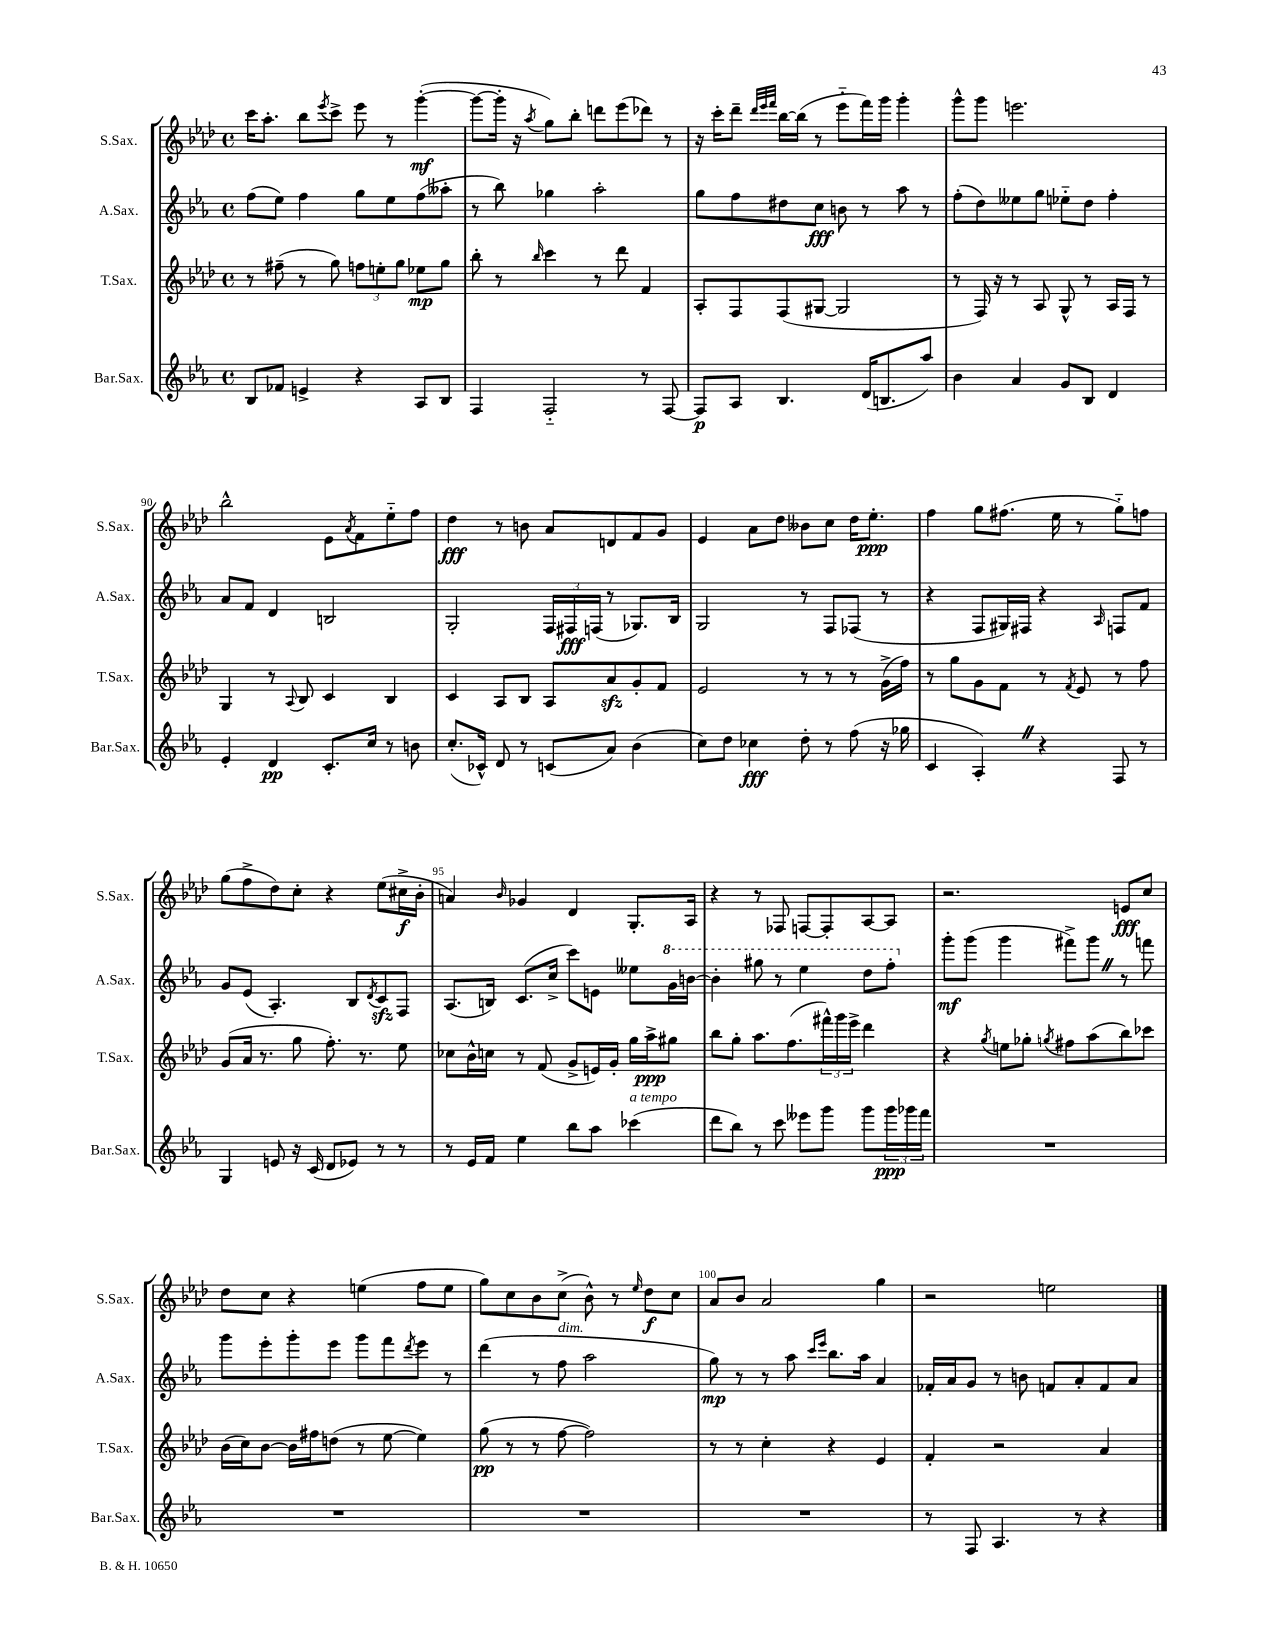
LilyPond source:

<<
\new StaffGroup <<
\new Staff = "s0" \with { instrumentName = "S.Sax." shortInstrumentName = "S.Sax." } {
    \clef treble \key aes \major \defaultTimeSignature \time 4/4
    c'''16 aes''8.-. bes''8 \acciaccatura { ees'''8 } c'''8-> ees'''8 r8 g'''4~-.\mf( |
    g'''8~ g'''16-. r16 \acciaccatura { aes''8 } g''8) bes''8-. d'''8 ees'''8( des'''8) r8 |
    r16 c'''16-. des'''8-- \grace { des'''32 ees'''32 f'''32 } bes''16~ bes''16( r8 ees'''8-_ f'''16) g'''16 g'''4-. |
    g'''8-^ g'''8 e'''2. |
    bes''2-^ ees'8 \acciaccatura { aes'8 } f'8 ees''8-_ f''8 |
    des''4\fff r8 b'8 aes'8 d'8 f'8 g'8 |
    ees'4 aes'8 des''8 beses'8 c''8 des''16 ees''8.-.\ppp |
    f''4 g''8 fis''8.( ees''16 r8 g''8-_) f''8 |
    g''8( f''8-> des''8) c''8-. r4 ees''8( cis''16->\f bes'16-. |
    a'4) \grace { bes'16 } ges'4 des'4 g8.-. aes16 |
    r4 r8 fes8 f8~ f8-. aes8~ aes8 |
    r2. e'8\fff c''8 |
    des''8 c''8 r4 e''4( f''8 e''8 |
    g''8) c''8 bes'8 c''8->( bes'8-^) r8 \grace { ees''16 } des''8\f c''8 |
    aes'8 bes'8 aes'2 g''4 |
    r2 e''2 \bar "|." |
}
\new Staff = "s1" \with { instrumentName = "A.Sax." shortInstrumentName = "A.Sax." } {
    \clef treble \key ees \major \defaultTimeSignature \time 4/4
    f''8( ees''8) f''4 g''8 ees''8 f''8( aeses''8-. |
    r8 bes''8) ges''4 aes''2-. |
    g''8 f''8 dis''8 c''8\fff b'8 r8 aes''8 r8 |
    f''8-.( d''8) eeses''8 g''8 ees''8-_ d''8 f''4-. |
    aes'8 f'8 d'4 b2 |
    g2-. \tuplet 3/2 { f16 fis16\fff f16( } r8 ges8.) bes16 |
    g2 r8 f8 fes8( r8 |
    r4 f8 gis16) fis16 r4 \grace { aes16 } f8 f'8 |
    g'8 ees'8( aes4.-.) bes8 \acciaccatura { d'8 } c'8\sfz f8 |
    aes8.( b16) c'8.( c''16-> c'''8) e'8 eeses''8 \ottava #1 g''16 b''16~ |
    b''4-. gis'''8 r8 ees'''4 d'''8 f'''8-. \ottava #0 |
    g'''8-.\mf g'''8( g'''4 fis'''8->) g'''8 \once \override BreathingSign.text = \markup { \musicglyph "scripts.caesura.straight" } \breathe r8 f'''8 |
    g'''8 ees'''8-. g'''8-. ees'''8 g'''8 f'''8 \acciaccatura { d'''8 } ees'''8 r8 |
    d'''4( r8 f''8^\markup { \italic "dim." } aes''2 |
    g''8\mp) r8 r8 aes''8 \grace { c'''16 ees'''16 } bes''8. aes''16 aes'4 |
    fes'16-. aes'16 g'8 r8 b'8 f'8 aes'8-. f'8 aes'8 \bar "|." |
}
\new Staff = "s2" \with { instrumentName = "T.Sax." shortInstrumentName = "T.Sax." } {
    \clef treble \key aes \major \defaultTimeSignature \time 4/4
    r8 fis''8--( r8 g''8) \tuplet 3/2 { f''8 e''8-. g''8 } ees''8\mp g''8 |
    bes''8-. r8 \grace { bes''16 } c'''4 r8 des'''8 f'4 |
    aes8-. f8 f8( gis8~ gis2 |
    r8 f16) r16 r8 aes8 g8-^ r8 aes16 f16 r8 |
    g4 r8 \appoggiatura { aes8 } bes8 c'4 bes4 |
    c'4 aes8 bes8 aes8 aes'8\sfz g'8-. f'8 |
    ees'2 r8 r8 r8 g'16->( f''16) |
    r8 g''8 g'8 f'8 r8 \acciaccatura { f'8 } ees'8 r8 f''8 |
    g'8( aes'16 r8. g''8 f''8.-.) r8. ees''8 |
    ces''8 bes'16-^ c''16 r8 f'8( g'8-> e'16) g'16-. g''16 aes''16->\ppp gis''8 |
    bes''8 g''8-. aes''8. f''8.( \tuplet 3/2 { fis'''16-^) g'''16 ees'''16-> } des'''4 |
    r4 \acciaccatura { g''8 } e''8 ges''8-. \acciaccatura { g''8 } fis''8 aes''8( bes''8) ces'''8 |
    bes'16( c''16) bes'8~ bes'16 fis''16 d''8( r8 ees''8~ ees''4) |
    g''8\pp( r8 r8 f''8~ f''2) |
    r8 r8 c''4-. r4 ees'4 |
    f'4-. r2 aes'4 \bar "|." |
}
\new Staff = "s3" \with { instrumentName = "Bar.Sax." shortInstrumentName = "Bar.Sax." } {
    \clef treble \key ees \major \defaultTimeSignature \time 4/4
    bes8 fes'8 e'4-> r4 aes8 bes8 |
    f4 f2-_ r8 f8~ |
    f8\p aes8 bes4. d'16( b8. aes''8) |
    bes'4 aes'4 g'8 bes8 d'4 |
    ees'4-. d'4\pp c'8.-. c''16 r8 b'8 |
    c''8.-.( ces'16-^) d'8 r8 c'8( aes'8) bes'4( |
    c''8) d''8 ces''4\fff d''8-. r8 f''8( r16 ges''16 |
    c'4 aes4-.) \once \override BreathingSign.text = \markup { \musicglyph "scripts.caesura.straight" } \breathe r4 f8 r8 |
    g4 e'8 r16 c'16( d'8 ees'8) r8 r8 |
    r8 ees'16 f'16 ees''4 bes''8 aes''8 ces'''4^\markup { \italic "a tempo" }( |
    d'''8 bes''8) r8 c'''8 eeses'''8 g'''8 g'''8 \tuplet 3/2 { g'''16\ppp ges'''16 f'''16 } |
    R1 |
    R1 |
    R1 |
    R1 |
    r8 f8 aes4. r8 r4 \bar "|." |
}
>>
>>
\layout { \context { \Score currentBarNumber = #86 \override BarNumber.break-visibility = ##(#f #t #t) barNumberVisibility = #(every-nth-bar-number-visible 5) } }
